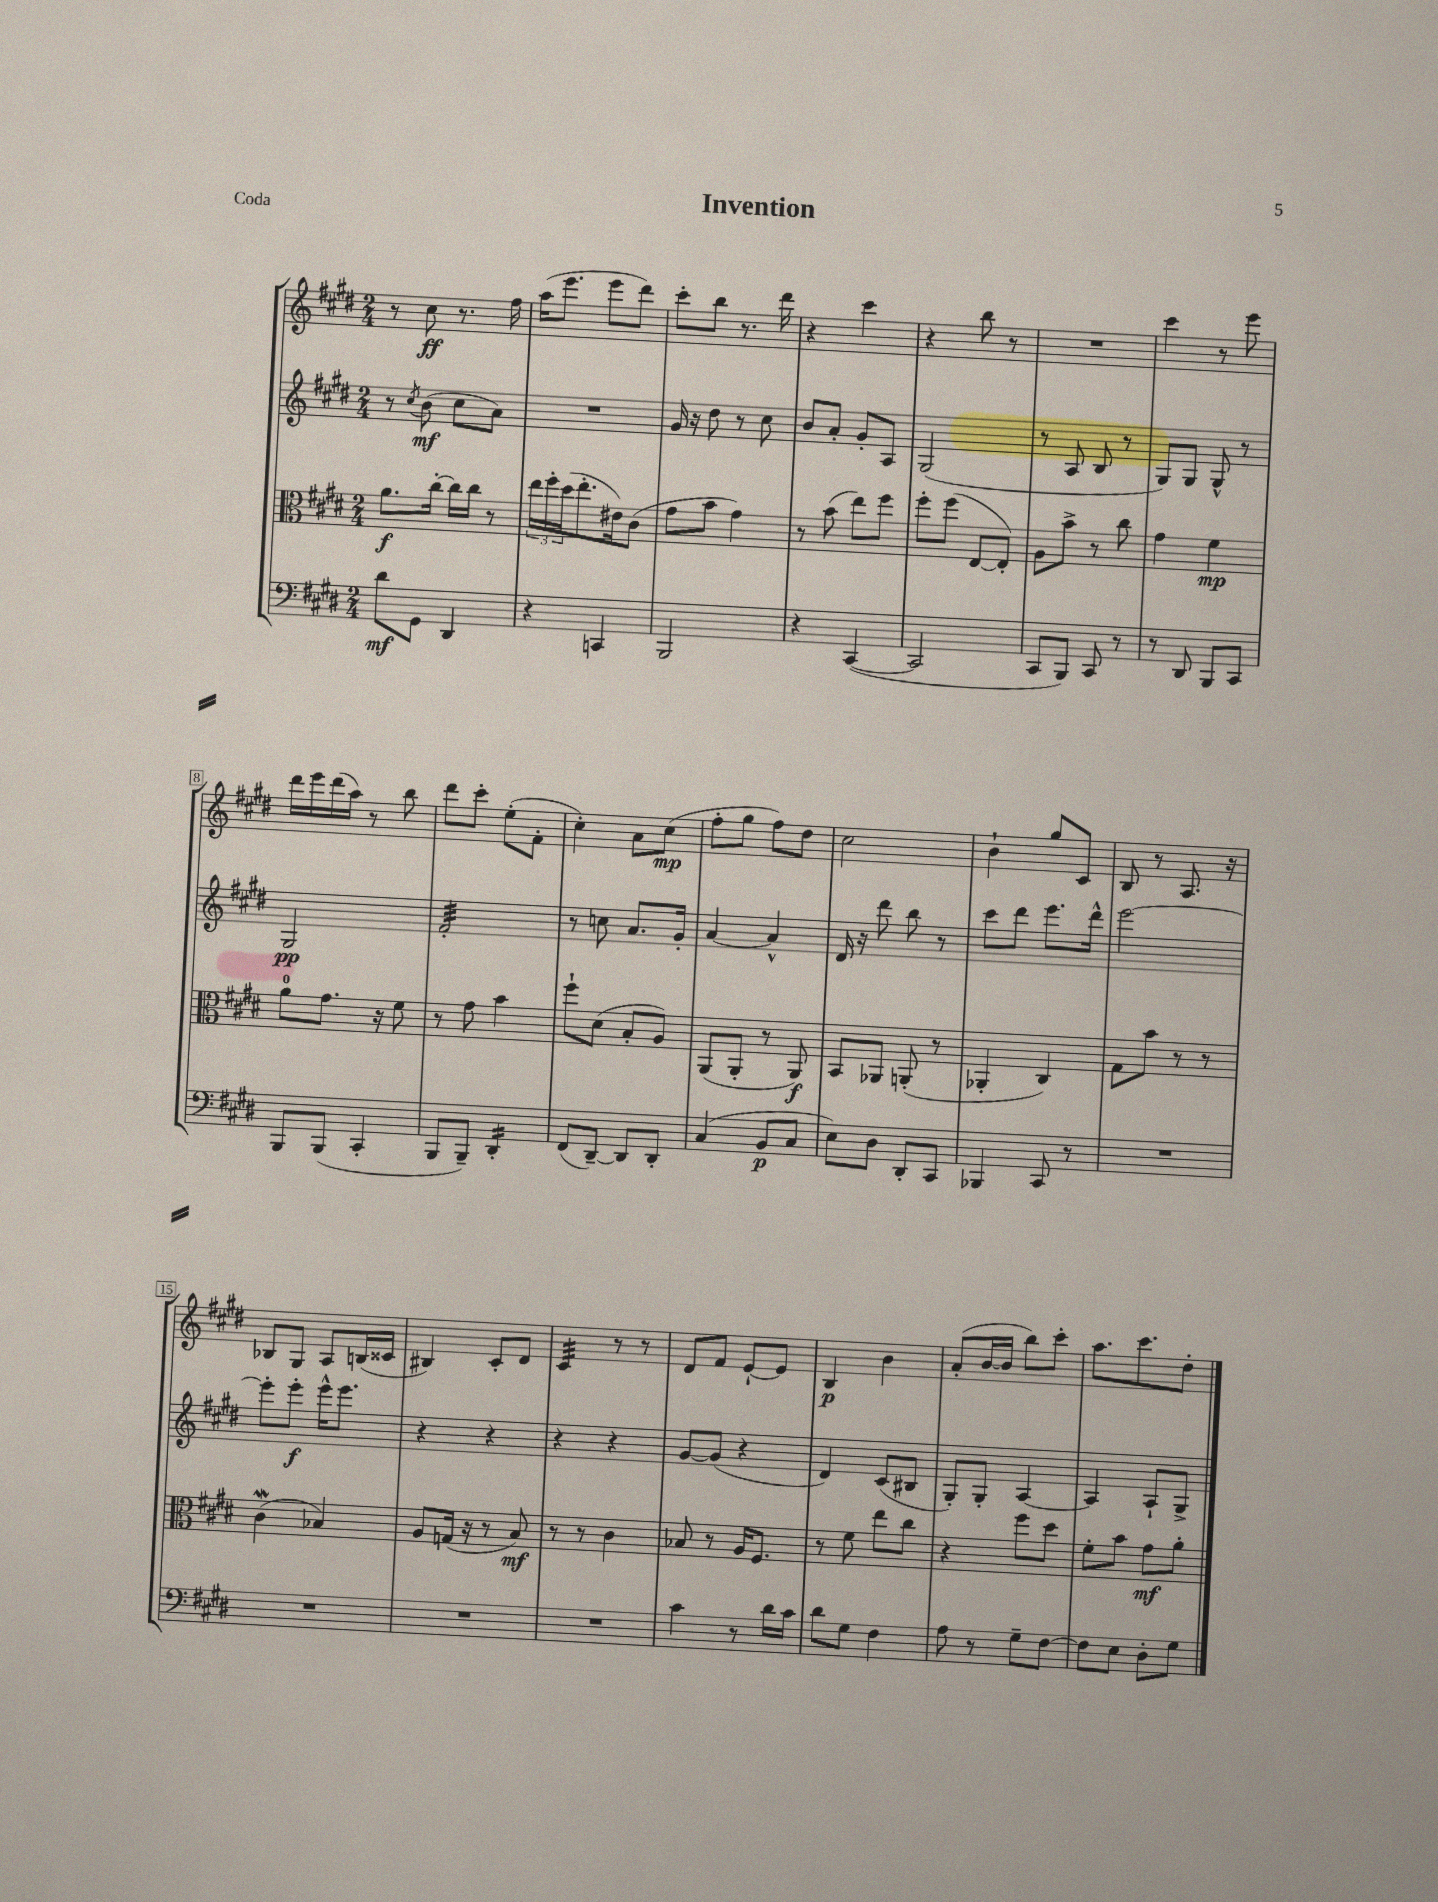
\header { title = "Invention" piece = "Coda" }
<<
\new StaffGroup <<
\new Staff = "s0" {
    \clef treble \key e \major \numericTimeSignature \time 2/4
    r8 cis''8\ff r8. fis''16 |
    a''16( e'''8. e'''8 dis'''8) |
    cis'''8-. b''8 r8. dis'''16 |
    r4 cis'''4 |
    r4 b''8 r8 |
    R2 |
    cis'''4 r8 e'''8 |
    dis'''16 e'''16 dis'''16( a''16) r8 b''8 |
    dis'''8 cis'''8-. e''8-.( fis'8-. |
    cis''4-.) a'8 cis''8\mp( |
    fis''8-. gis''8 fis''8) dis''8 |
    cis''2 |
    b'4-! gis''8 cis'8 |
    b8 r8 a8. r16 |
    bes8 gis8 a8 b16( cisis'16 |
    bis4) cis'8-. dis'8 |
    cis'4:32 r8 r8 |
    dis'8 fis'8 e'8~-! e'8 |
    b4\p b'4 |
    a'8-.( b'16~ b'16 b''8) cis'''8-. |
    a''8. cis'''8. dis''8-. \bar "|." |
}
\new Staff = "s1" {
    \clef treble \key e \major \numericTimeSignature \time 2/4
    r8 \acciaccatura { cis''8 } b'8\mf( cis''8 a'8) |
    R2 |
    gis'16 r16 dis''8 r8 cis''8 |
    b'8 a'8-. gis'8-. a8 |
    gis2( |
    r8 a8 b8 r8 |
    gis8) gis8 gis8-^ r8 |
    gis2\pp |
    fis'2:32-. |
    r8 c''8 a'8. gis'16-. |
    a'4~ a'4-^ |
    dis'16 r16 dis'''8 b''8 r8 |
    cis'''8 dis'''8 e'''8. dis'''16-^ |
    e'''2~ |
    e'''8-. e'''8-.\f e'''16-^ e'''8. |
    r4 r4 |
    r4 r4 |
    gis'8~ gis'8( r4 |
    dis'4) cis'8( bis8 |
    gis8-.) gis8-. a4~ |
    a4 a8-! gis8-> \bar "|." |
}
\new Staff = "s2" {
    \clef alto \key e \major \numericTimeSignature \time 2/4
    a'8.\f cis''16~-. cis''16 cis''16 r8 |
    \tuplet 3/2 { e''16 fis''16-. dis''16( } e''8.-. eis'16) cis'8( |
    gis'8 b'8 gis'4) |
    r8 b'8( e''8) fis''8 |
    fis''8-. fis''8( e8~ e8-.) |
    a8 b'8-> r8 cis''8 |
    gis'4 fis'4\mp |
    a'8-0 gis'8. r16 fis'8 |
    r8 gis'8 b'4 |
    fis''8-! dis'8( b8-. a8) |
    a,8( a,8-. r8 a,8\f) |
    b,8 aes,8 a,8-.( r8 |
    aes,4-. cis4) |
    gis8 b'8 r8 r8 |
    cis'4\mordent( bes4) |
    a8 g16( r16 r8 b8\mf) |
    r8 r8 cis'4 |
    bes8 r8 a16 fis8. |
    r8 fis'8 e''8 cis''8 |
    r4 fis''8 dis''8 |
    fis'8-. b'8 gis'8\mf a'8-. \bar "|." |
}
\new Staff = "s3" {
    \clef bass \key e \major \numericTimeSignature \time 2/4
    dis'8\mf gis,8 dis,4 |
    r4 c,4 |
    b,,2 |
    r4 cis,4~( |
    cis,2 |
    cis,8 b,,8) cis,8 r8 |
    r8 dis,8 b,,8 cis,8 |
    b,,8 b,,8( cis,4-. |
    b,,8 b,,8--) dis,4:16-. |
    fis,8( dis,8~--) dis,8 dis,8-. |
    cis4( b,8\p cis8 |
    e8) dis8 dis,8-. cis,8 |
    bes,,4 cis,8 r8 |
    R2 |
    R2 |
    R2 |
    R2 |
    cis'4 r8 dis'16 cis'16 |
    dis'8 gis8 fis4 |
    a8 r8 gis8-- fis8~ |
    fis8 e8 dis8-. gis8 \bar "|." |
}
>>
>>
\layout { \context { \Score \override BarNumber.stencil = #(make-stencil-boxer 0.1 0.3 ly:text-interface::print) } }
